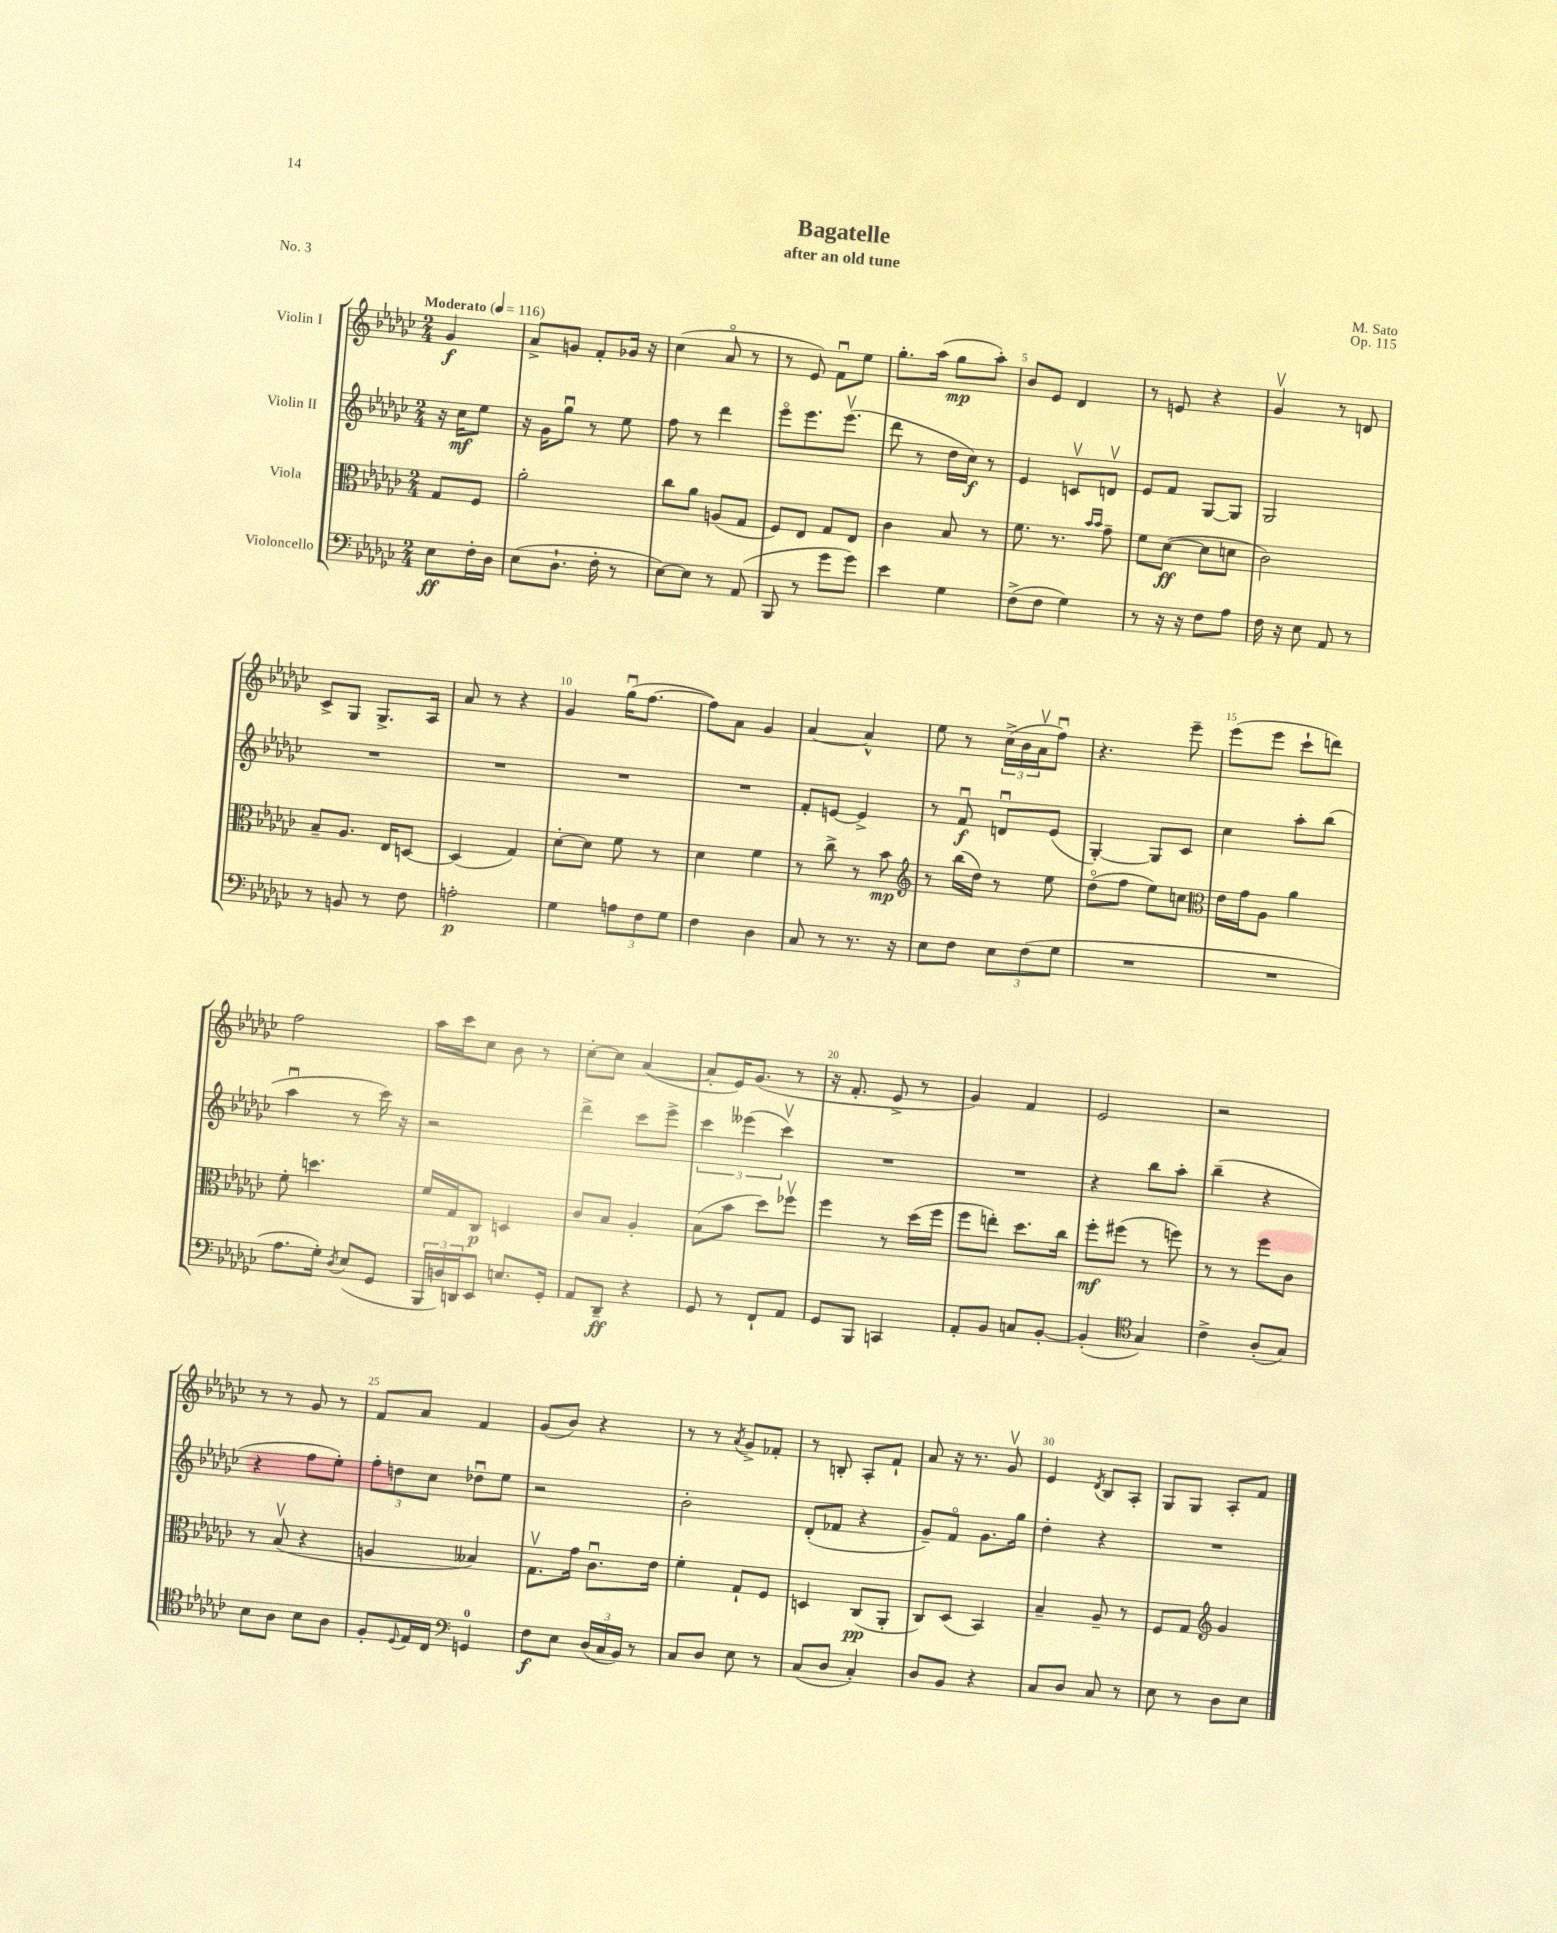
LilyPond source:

\header { title = "Bagatelle" composer = "M. Sato" subtitle = "after an old tune" opus = "Op. 115" piece = "No. 3" }
<<
\new StaffGroup <<
\new Staff = "s0" \with { instrumentName = "Violin I" } {
    \clef treble \key ges \major \numericTimeSignature \time 2/4 \partial 4 \tempo "Moderato" 4 = 116
    ges'4\f |
    aes'8-> g'8 f'8-. ges'16 r16 |
    ces''4( aes'8\flageolet r8 |
    r8 ees'8) f'8\downbow ees''8 |
    ges''8.-. aes''16( ges''8\mp aes''8-.) |
    bes'8 ees'8 des'4 |
    r8 e'8 r4 |
    ges'4\upbow r8 d'8 |
    ces'8-> ges8 ges8.-> aes16 |
    aes'8 r8 r4 |
    ges'4 ges''16\downbow( f''8.~ |
    f''8) aes'8 ges'4 |
    aes'4~ aes'4-^ |
    ees''8 r8 \tuplet 3/2 { ces''16->( bes'16 aes'16\upbow } f''8\downbow) |
    r4. ees'''8-- |
    ees'''8( ees'''8 ces'''8-! d'''8) |
    f''2 |
    aes''16 ces'''16 ces''8 bes'8 r8 |
    ces''8~-. ces''8 aes'4~( |
    aes'8-. ees'16) ges'8.( r8 |
    r16 f'8.-. ees'8-> r8 |
    ges'4) f'4 |
    ees'2 |
    r2 |
    r8 r8 ges'8 r8 |
    f'8 aes'8 f'4 |
    ges'8( bes'8) r4 |
    r8 r8 \acciaccatura { aes'8 } ges'8-> fes'8-. |
    r8 b8-. aes8-. f'8-! |
    aes'8 r16 r8. ges'8\upbow |
    ees'4 \acciaccatura { des'8 } bes8 aes8-. |
    ges8 ges8 aes8-. f'8 \bar "|." |
}
\new Staff = "s1" \with { instrumentName = "Violin II" } {
    \clef treble \key ges \major \numericTimeSignature \time 2/4 \partial 4
    r16 ces''16\mf ees''8 |
    r16 ges'16 ges''8\downbow r8 ees''8 |
    f''8 r8 des'''4 |
    ees'''8\flageolet ees'''8. ees'''8.\upbow( |
    des'''8 r8 des''16 ces''16\f) r8 |
    ees'4 c'8\upbow d'8\upbow |
    ees'8 f'8 ges8~ ges8 |
    ges2 |
    R2 |
    R2 |
    R2 |
    R2 |
    f'8-. e'8~ e'4-> |
    r8 f'8\downbow\f d'8\downbow ees'8( |
    ges4~-.) ges8 ces'8 |
    ces''4 aes''8-. bes''8( |
    aes''4\downbow r8 ces'''16) r16 |
    r2 |
    des'''4-> ces'''8 ees'''8-> |
    \tuplet 3/2 { ces'''4 eeses'''4( ces'''4\upbow) } |
    R2 |
    R2 |
    r4 bes''8 aes''8-. |
    bes''4--( r4 |
    r4 f''8 ees''8-.) |
    \tuplet 3/2 { f''8-. d''8 ces''8 } des''8\downbow ees''8 |
    r2 |
    bes'2-. |
    des'8-.( fes'8 r4 |
    ges'8--) f'8\flageolet ges'8. ges''16 |
    des''4-. r4 |
    R2 \bar "|." |
}
\new Staff = "s2" \with { instrumentName = "Viola" } {
    \clef alto \key ges \major \numericTimeSignature \time 2/4 \partial 4
    ges8 f8 |
    aes'2-. |
    ces''8 aes'8 a8( ges8 |
    f8) ees8 ges8 ees8 |
    ces'4 bes8 r8 |
    f'8. r8. \grace { bes'16 bes'16 } ges'8-- |
    f'8 des'8~\ff( des'8 d'8 |
    ces'2) |
    bes8-- aes8. ees16 d8~ |
    d4( ges4) |
    des'8~-. des'8 f'8 r8 |
    des'4 f'4 |
    r8 ces''8-> r8 bes'8\mp |
    \clef treble r8 bes''16( des''16) r8 ees''8 |
    des''8\flageolet( f''8 ees''8) c''8 |
    \clef alto ees'16 ges'16 aes8 aes'4 |
    f'8-. d''4. |
    f'16 ges16 ces8\p d4 |
    ces'8 bes8 aes4-. |
    bes8( bes'8 des''8) fes''8\upbow |
    f''4 r8 des''16( f''16 |
    f''8 e''8-.) des''8. ces''16 |
    f''8-.\mf fis''8( r8 f''8) |
    r8 r8 f''8 ces'8 |
    r8 bes8\upbow( r4 |
    a4 beses4) |
    ges8.\upbow ges'16 ces'8.\downbow ees'16 |
    f'4-. ges8-! f8 |
    d4 ces8\pp( aes,8-. |
    ces8) des8( bes,4) |
    bes4-- aes8-- r8 |
    f8 ges8 \clef treble ges'4 \bar "|." |
}
\new Staff = "s3" \with { instrumentName = "Violoncello" } {
    \clef bass \key ges \major \numericTimeSignature \time 2/4 \partial 4
    ees8\ff f16-. des16 |
    ees8( des8.-! f16-. r8 |
    ees8~) ees8 r8 aes,8( |
    bes,,8 r8 ges'8 ges'8) |
    ees'4 ges4 |
    f8->( f8 ges4) |
    r8 r16 r16 f8 aes8 |
    f16 r16 ees8 aes,8 r8 |
    r8 b,8 r8 f8 |
    a2-.\p |
    ges4 \tuplet 3/2 { a8 f8 ges8 } |
    f4 des4 |
    ces8 r8 r8. r16 |
    ees8 f8 \tuplet 3/2 { ees8 f8( ges8 } |
    R2 |
    R2 |
    aes8. ges16-.) \acciaccatura { des8 } ees8( ges,8 |
    \tuplet 3/2 { bes,,16 d16) d,16 } ees,8 e8. ges,16-. |
    aes,8 des,8--\ff r4 |
    ges,8 r8 f,8-! aes,8 |
    ges,8 bes,,8 c,4 |
    aes,8-. bes,8 c8 bes,8~-. |
    bes,4-.( \clef tenor ges4) |
    ces'4-> aes8-.( ges8) |
    bes8 aes8 bes8 aes8 |
    f8-. \appoggiatura { des8 } ees16 ces16 \clef bass g,4-0 |
    f8\f ees8 \tuplet 3/2 { des16( ces16 bes,16) } r8 |
    ces8 des8 ees8 r8 |
    ces8( des8 ces4-.) |
    des8 bes,8 r4 |
    ces8 des8 ces8 r8 |
    ees8 r8 des8 ees8 \bar "|." |
}
>>
>>
\layout { \context { \Score \override BarNumber.break-visibility = ##(#f #t #t) barNumberVisibility = #(every-nth-bar-number-visible 5) } }
